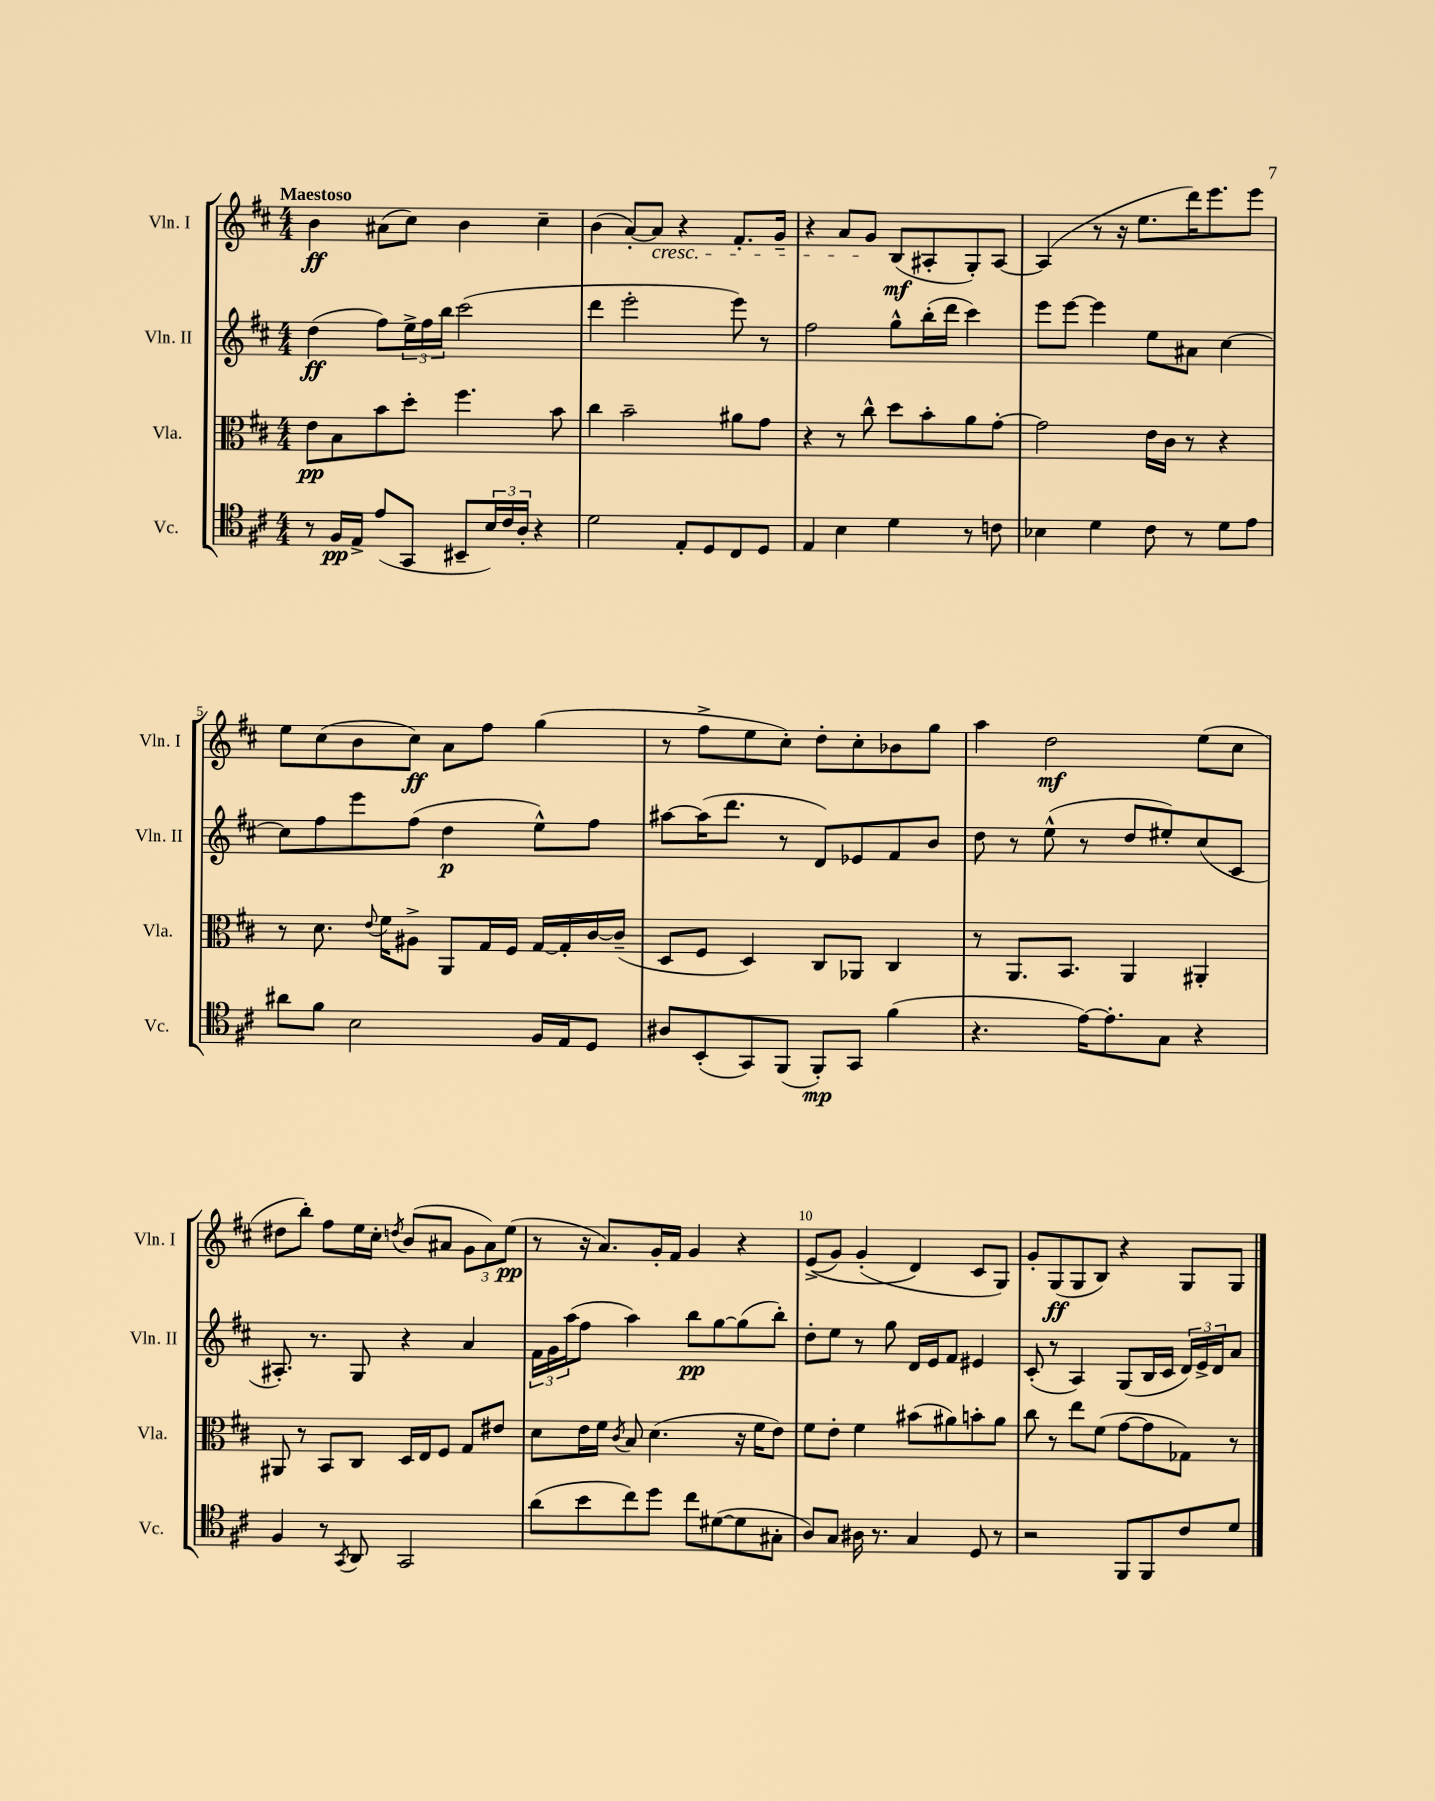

**kern	**kern	**kern	**kern
*staff4	*staff3	*staff2	*staff1
*clefC4	*clefC3	*clefG2	*clefG2
*k[f#c#]	*k[f#c#]	*k[f#c#]	*k[f#c#]
*M4/4	*M4/4	*M4/4	*M4/4
8r	8e	(4dd	4b
16F#	8B	.	.
16E^	.	.	.
(8e	8b	8ff#)	(8a#
8GG	8dd'	24ee^	8cc#)
.	.	24ff#	.
.	.	24bb	.
8BB#~	4.ff#	(2ccc#	4b
24B)	.	.	.
24c#	.	.	.
24A'	.	.	.
4r	.	.	4cc#~
.	8b	.	.
=	=	=	=
2d	4cc#	4ddd	(4b
.	2b~	2eee'	[8a')
.	.	.	8a]
8E'	.	.	4r
8D	.	.	.
8C#	8a#	8eee)	8.f#'
8D	8g	8r	.
.	.	.	16g~
=	=	=	=
4E	4r	2ff#	4r
4B	8r	.	8a
.	8cc#^^	.	8g
4d	8dd	8gg^^	(8B
.	8b'	(16bb'	8A#'
.	.	16ddd	.
8r	8a	4ccc#)	8G')
8c	[8g'	.	[8A#
=	=	=	=
4B-	2g]	8eee	(4A#]
.	.	[8eee	.
4d	.	4eee]	8r
.	.	.	16r
.	.	.	8.ee
8c#	16e	8ee	.
.	16c#	.	.
8r	8r	8a#	16ddd)
.	.	.	8.eee
8d	4r	[4cc#	.
8e	.	.	8eee
=	=	=	=
8a#	8r	8cc#]	8ee
8f#	8.d	8ff#	(8cc#
2B	.	8eee	8b
.	8qqe	.	.
.	16f#	.	.
.	8A#^	(8ff#	8cc#)
.	8AA	4dd	8a
.	16G	.	8ff#
.	16F#	.	.
16F#	[16G	8ee^^)	(4gg
16E	16G']	.	.
8D	[16c#	8ff#	.
.	(16c#~]	.	.
=	=	=	=
8A#	8D	[8aa#	8r
(8BB'	8F#	(16aa#]	8ff#^
.	.	8.ddd	.
8GG)	4D)	.	8ee
(8FF#	.	8r	8cc#')
8FF#')	8C#	8d)	8dd'
8GG	8AA-	8e-	8cc#'
(4f#	4C#	8f#	8b-
.	.	8b	8gg
=	=	=	=
4.r	8r	8dd	4aa
.	8.AA	8r	.
.	.	(8ee^^	2dd
.	8.BB	.	.
[16e)	.	8r	.
8.e']	.	.	.
.	4AA	8dd	.
8G	.	8ee#')	.
4r	4AA#'	(8cc#	(8ee
.	.	8c#	8cc#
=	=	=	=
4F#	8AA#	8.A#')	8dd#
.	8r	.	8bb')
.	.	8.r	.
8r	8BB	.	8ff#
8qGG	.	.	.
8AA	8C#	8G	16ee
.	.	.	16cc#'
.	.	.	8qdd
2GG	16D	4r	(8b
.	16E	.	.
.	8F#	.	8a#
.	8G	4a	12g
.	.	.	12a#)
.	8e#	.	.
.	.	.	(12ee
=	=	=	=
(8a	8d	24f#	8r
.	.	24g	.
.	.	(24aa	.
8b	16e	8ff#	16r
.	16f#	.	8.a)
.	8qc#	.	.
8cc#)	8B	4aa)	.
8dd	(4.d	.	16g'
.	.	.	16f#
8cc#	.	8bb	4g
([8d#	.	[8gg	.
8d#]	16r	(8gg]	4r
.	16f#	.	.
8G#'	8e)	8bb')	.
=	=	=	=
8A)	8f#	8dd'	&((8e^
8G	8e'	8ee	8g)
16A#	4f#	8r	(4g'
8.r	.	.	.
.	.	8gg	.
4G	(8b#	16d	4d&)
.	.	16e	.
.	8a#)	8f#	.
8D	8b'	4e#	8c#
8r	8a#	.	8G)
=	=	=	=
2r	8cc#	(8c#'	8g'
.	8r	8r	(8G
.	8ee	4A)	8G
.	(8f#	.	8B)
8FF#	[8g	(8G	4r
8FF#	8g]	16B	.
.	.	16c#	.
8c#	8G-)	24d)	8G
.	.	24e^	.
.	.	24d	.
8d	8r	8a	8G
==	==	==	==
*-	*-	*-	*-
